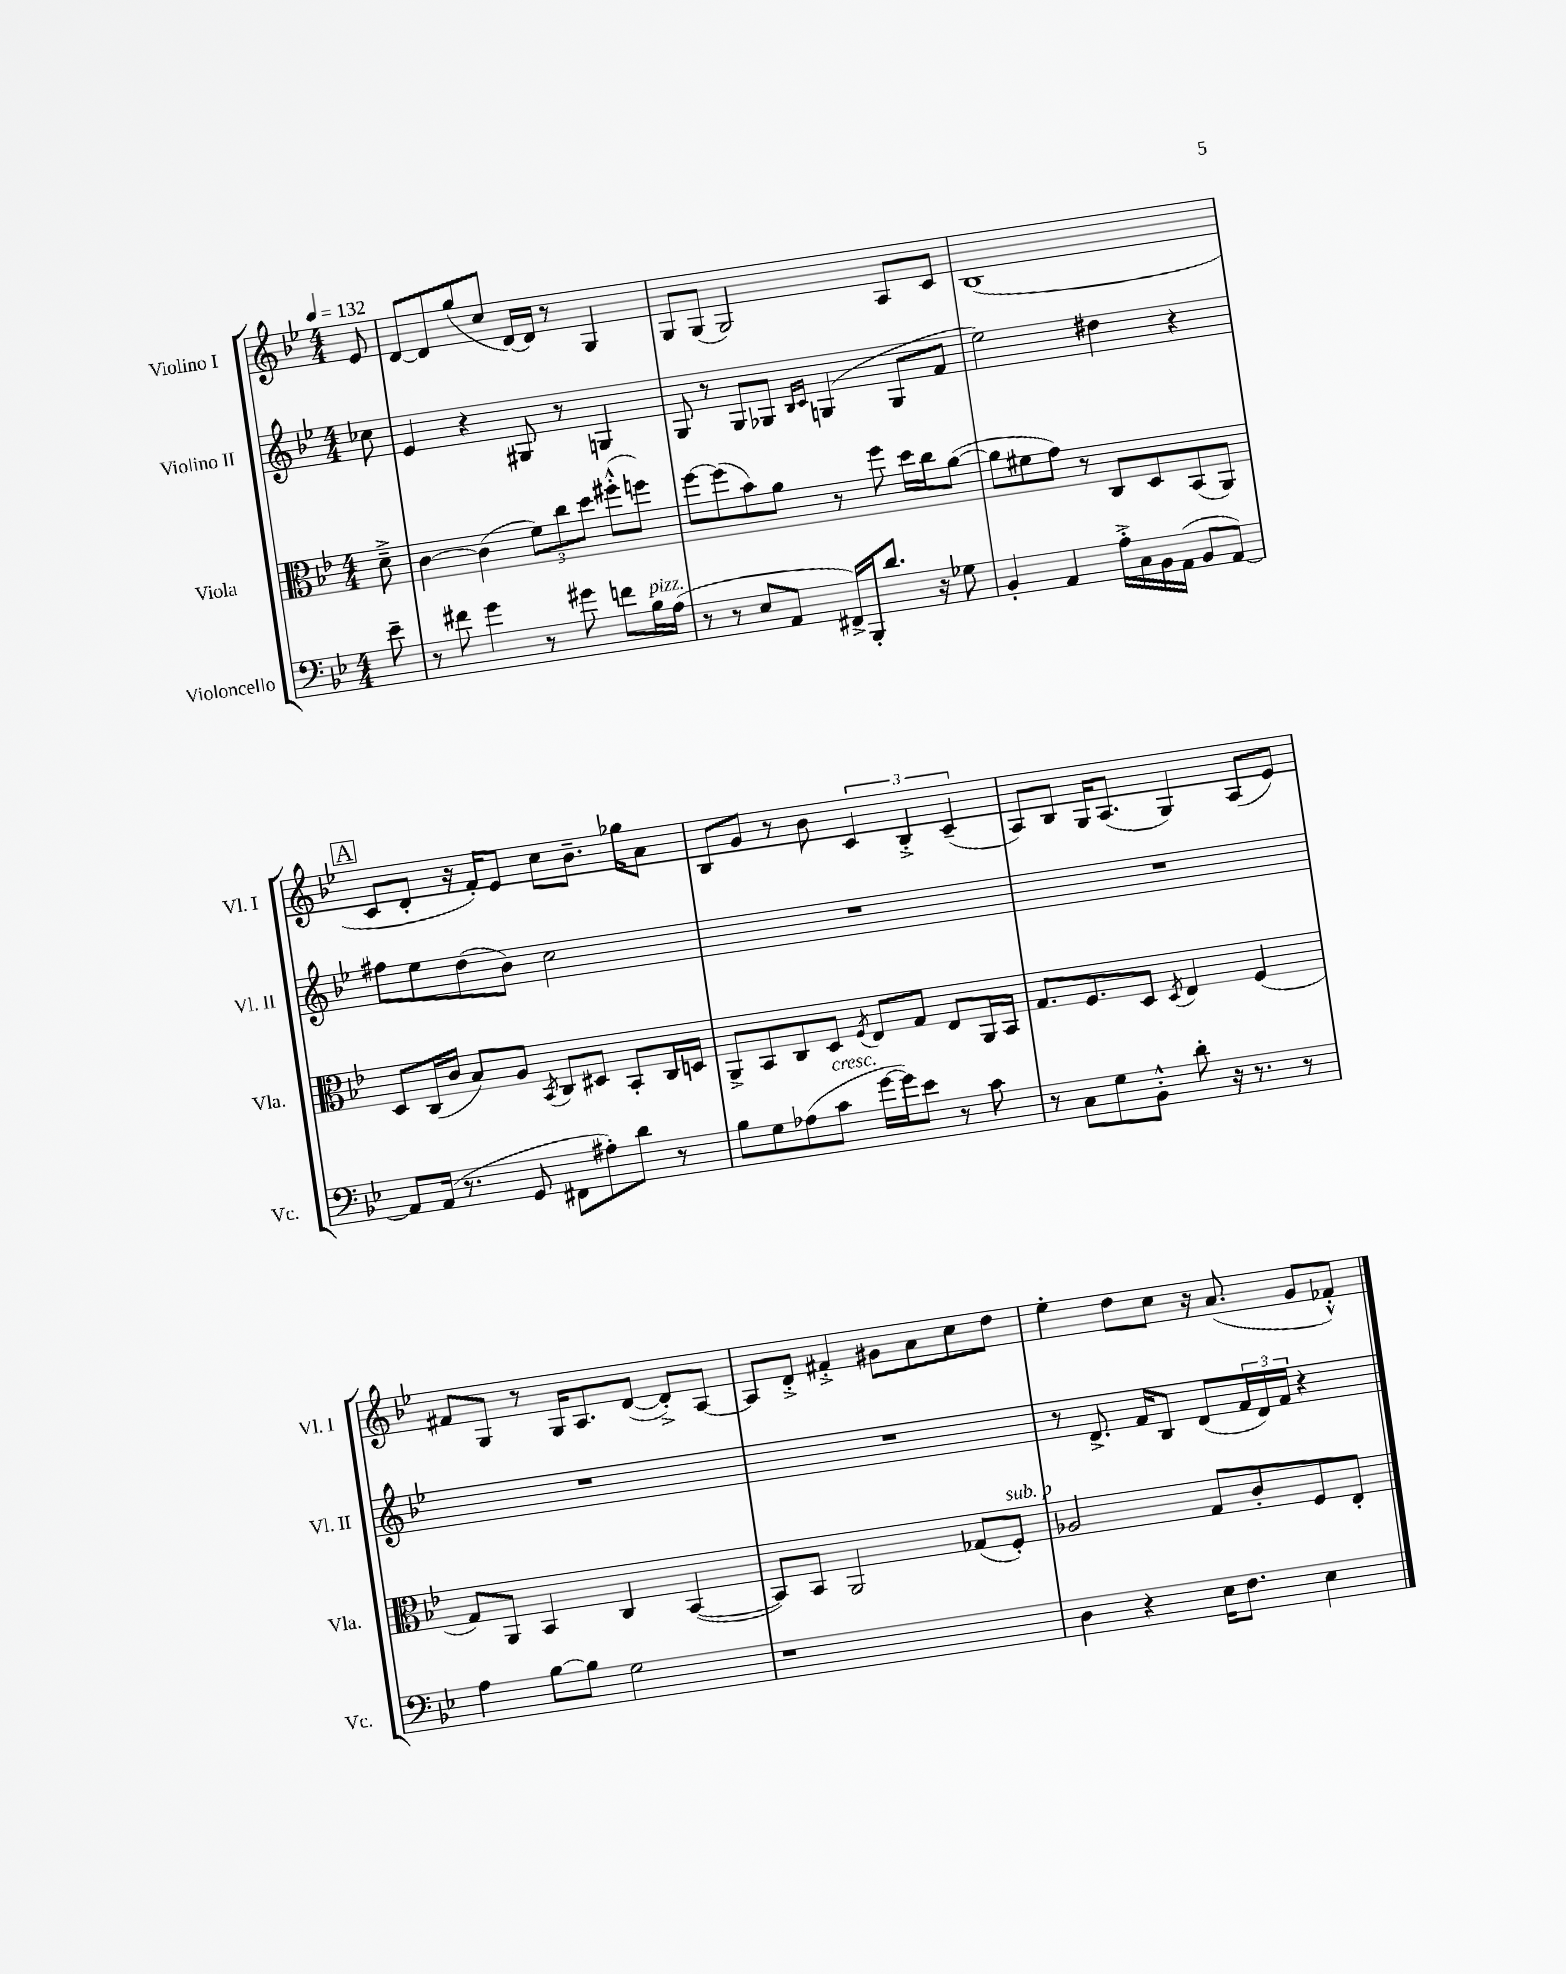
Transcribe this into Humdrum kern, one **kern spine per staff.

**kern	**kern	**kern	**kern
*part4	*part3	*part2	*part1
*staff4	*staff3	*staff2	*staff1
*I"Violoncello	*I"Viola	*I"Violino II	*I"Violino I
*I'Vc.	*I'Vla.	*I'Vl. II	*I'Vl. I
*clefF4	*clefC3	*clefG2	*clefG2
*k[b-e-]	*k[b-e-]	*k[b-e-]	*k[b-e-]
*M4/4	*M4/4	*M4/4	*M4/4
*MM132	*MM132	*MM132	*MM132
=	=	=	=
8e-~\	8d~^\	8cc-X\	8e-/
=1	=1	=1	=1
8r	[4c\	4e-/	[8d/L
8f#X\	.	.	8d/]
4g\	(4c\]	4r	(8gg/
.	.	.	8cc/J
8r	12f\L)	8G#X/	[16d/LL)
.	.	.	16d/JJ]
.	12cc\	.	.
8g#X\	.	8r	8r
.	12dd\J	.	.
8fn\L	(8ff#X'^^\L	4Gn/	4G/
!LO:TX:a:i:t=pizz.	!	!	!
16B-\L	8ffn\J)	.	.
(16A\JJ	.	.	.
=2	=2	=2	=2
8r	[8ff\L	8G/	8G/L
8r	(8ff\]	8r	(8G/J
8E-/L	8b-\)	8G/L	2G/)
8AA/J	8a\J	8G-X/J	.
.	.	16qqB-/LL	.
.	.	16qqc/JJ	.
16FF#X^/LL)	8r	(4Gn/	.
16BBB-'/J	.	.	.
8.d/J	8ff\	.	.
.	16dd\LL	8G/L	8A/L
16r	16cc\J	.	.
8G-X\	([8a\J	8f/J	8c/J
=3	=3	=3	=3
4BB-'/	8a\L]	2ee-\)	(1B-
.	8f#X\	.	.
4AA/	8g\J)	.	.
.	8r	.	.
16A'^\LL	8C/L	4dd#X\	.
16C\	.	.	.
16BB-\	8D/	.	.
(16AA\JJ	.	.	.
8BB-/L	(8BB-/	4r	.
[8AA/J)	8AA/J)	.	.
!!LO:LB:g=z
!!LO:REH:place=s1:t=A
=4	=4	=4	=4
8AA/L]	8D/L	8ff#X\L	8c/L
(16AA/Jk	(16C/L	8ee-\	8d'/J
8.r	16c/JJ	.	.
.	8B-/L)	(8dd\	16r
.	.	.	16f'/KL)
8GG/	8A/J	8b-\J)	8e-/J
.	8qBB-/	.	.
8FF#X\L	8C/L	2cc\	8cc\L
8A#X'\)	8D#X/J	.	8.b-~\J
8d\J	8BB-'/L	.	.
.	.	.	16gg-X\KL
8r	16C/L	.	8a\J
.	16Dn/JJ	.	.
=5	=5	=5	=5
8B-\L	8AA^/L	1r	8B-/L
8G\	8BB-/	.	8g/J
(8A-X\	8C/	.	8r
!LO:TX:a:i:t=cresc.	!	!	!
8c\J	8D/J	.	8b-\
.	8qF/	.	.
[16g\LL	8E-/L	.	6c/
16g\J])	.	.	.
8e-\J	8G/J	.	.
.	.	.	6B-'^/
8r	8E-/L	.	.
.	.	.	(6c~/
8c\	16AA/L	.	.
.	16BB-/JJ	.	.
=6	=6	=6	=6
8r	8.G/L	1r	8A/L)
8C\L	.	.	8B-/J
.	8.F/	.	.
8G\	.	.	16G/KL
.	.	.	(8.A/J
8BB-'^^\J	8D/J	.	.
.	8qD/	.	.
8d'\	4E-/	.	4G/)
16r	.	.	.
8.r	.	.	.
.	(4F/	.	(8A/L
8r	.	.	8e-/J)
!!LO:LB:g=z
=7	=7	=7	=7
4A\	8G/L)	1r	8f#X/L
.	8AA/J	.	8G/J
[8B-\L	4BB-/	.	8r
8B-\J]	.	.	16G/KL
.	.	.	8.A/
2G\	4C/	.	.
.	.	.	([8d/J
.	([4BB-/	.	8d'^/L])
.	.	.	[8A/J
=8	=8	=8	=8
1r	8BB-/L])	1r	8A/L]
.	8BB-/J	.	8d'^/J
.	2AA/	.	4f#X'^/
.	.	.	8g#X\L
.	.	.	8a\
.	(8G-X/L	.	8cc\
!	!LO:TX:a:i:t=sub. p	!	!
.	8F'/J)	.	8dd\J
=9	=9	=9	=9
4D\	2A-X/	8r	4ee-'\
.	.	8.d^/	.
4r	.	.	8dd\L
.	.	16f/KL	.
.	.	8B-/J	8cc\J
16E-\KL	8G/L	(8d/L	16r
8.F\J	.	.	(8.a/
.	8c'/	24f/L	.
.	.	24d/)	.
.	.	24f/JJ	.
4E-\	8F/	4r	8g/L
.	8E-'/J	.	8f-X'^^/J)
==	==	==	==
*-	*-	*-	*-
